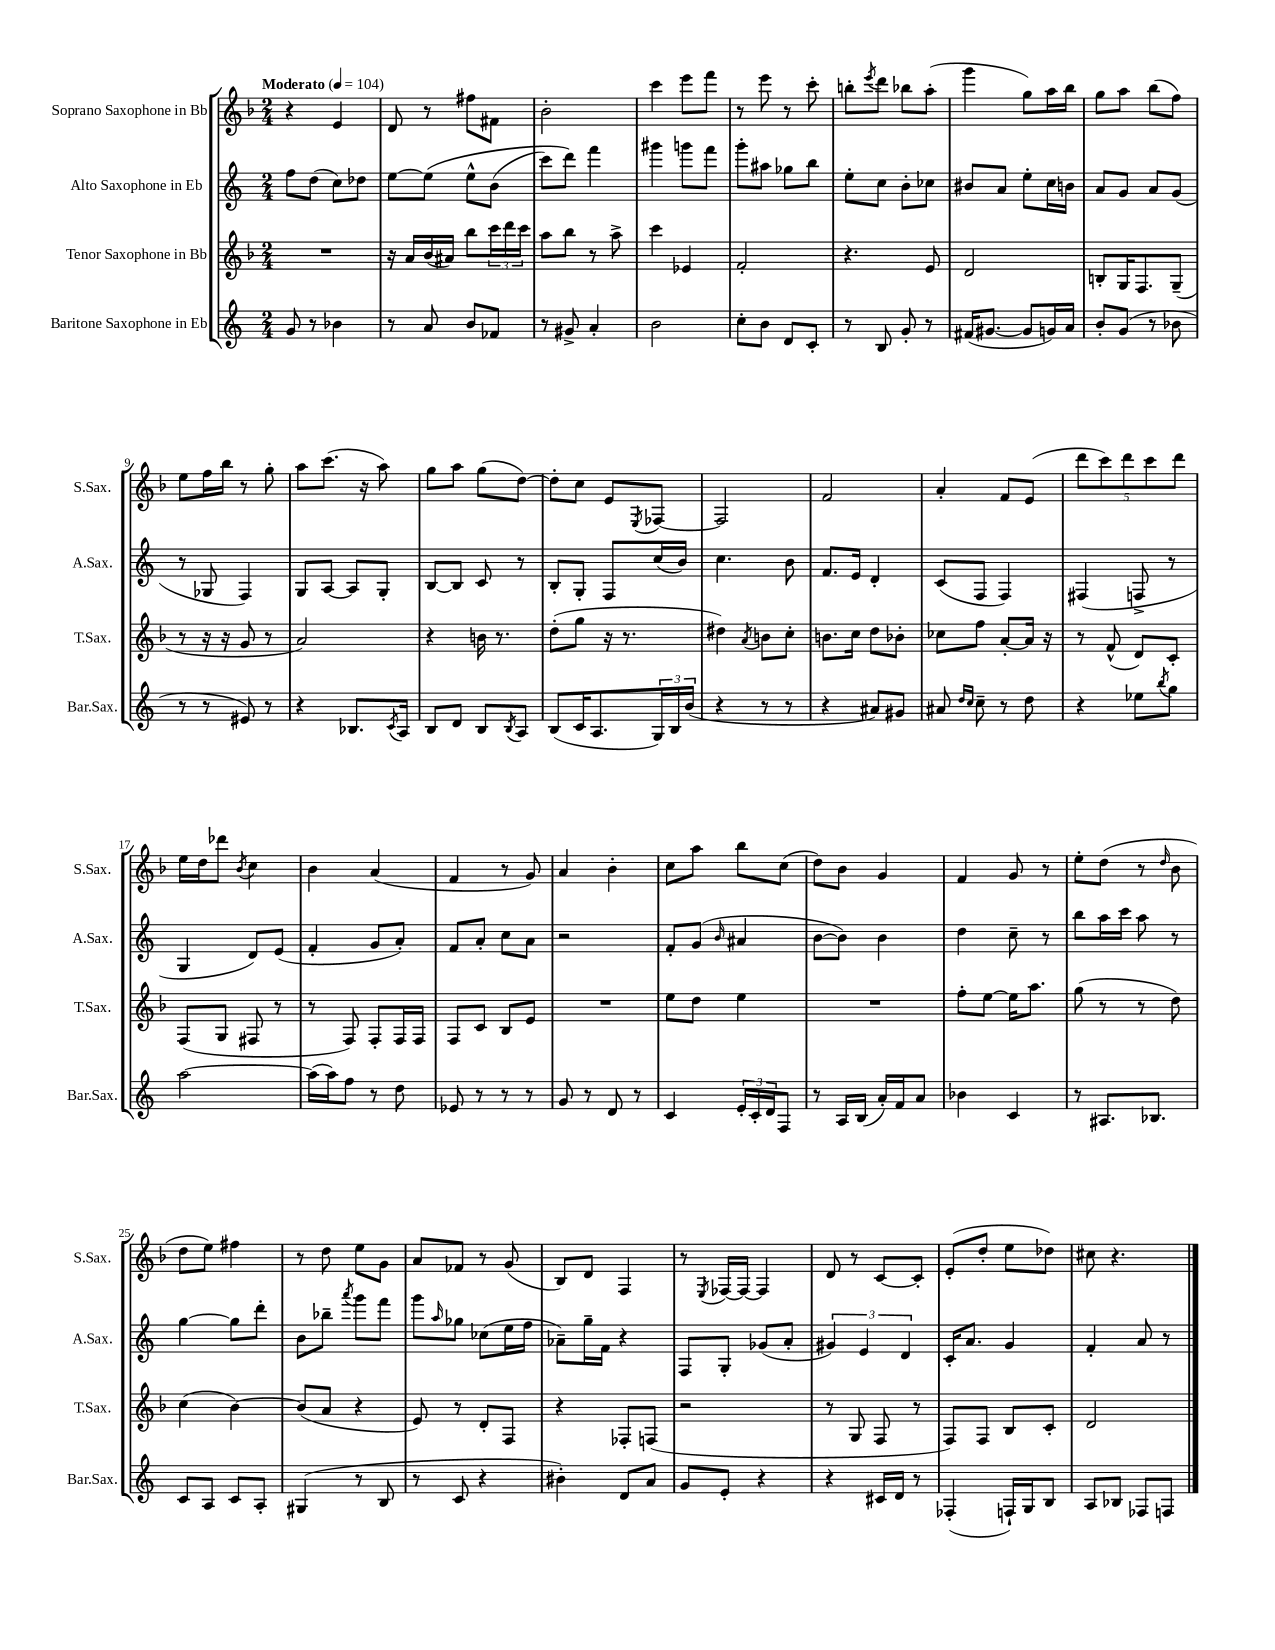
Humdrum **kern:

**kern	**kern	**kern	**kern
*staff4	*staff3	*staff2	*staff1
*clefG2	*clefG2	*clefG2	*clefG2
*k[]	*k[b-]	*k[]	*k[b-]
*M2/4	*M2/4	*M2/4	*M2/4
*MM104	*MM104	*MM104	*MM104
8g	2r	8ff	4r
8r	.	(8dd	.
4b-	.	8cc)	4e
.	.	8dd-	.
=	=	=	=
8r	16r	[8ee	8d
.	16a	.	.
8a	(16b-	&(8ee]	8r
.	16a#)	.	.
8b	8bb-	8ee^^	8ff#
8f-	24ccc	(8b	8f#
.	24ddd	.	.
.	24ccc	.	.
=	=	=	=
8r	8aa	8ccc)	2b-'
8g#^	8bb-	8ddd&)	.
4a'	8r	4fff	.
.	8aa^	.	.
=	=	=	=
2b	4ccc	4ggg#	4ccc
.	4e-	8ggg	8eee
.	.	8fff	8fff
=	=	=	=
8cc'	2f'	8ggg'	8r
8b	.	8aa#	8eee
8d	.	8gg-	8r
8c'	.	8bb	8ccc'
=	=	=	=
8r	4.r	8ee'	8bb'
.	.	.	8qeee
8B	.	8cc	8ddd
8g'	.	8b'	8bb-
8r	8e	8cc-	(8aa'
=	=	=	=
(16f#	2d	8b#	4ggg
[8.g#	.	.	.
.	.	8a	.
8g#]	.	8ee'	8gg)
16g)	.	16cc	16aa
16a	.	16b	16bb-
=	=	=	=
8b'	8B'	8a	8gg
(8g	16G	8g	8aa
.	8.F	.	.
8r	.	8a	(8bb-
8b-	(8G~	(8g	8ff)
=	=	=	=
8r	8r	8r	8ee
8r	16r	8G-	16ff
.	16r	.	16bb-
8e#)	8g	4F)	8r
8r	8r	.	8gg'
=	=	=	=
4r	2a)	8G	8aa
.	.	[8A	(8.ccc
8.B-	.	8A]	.
.	.	.	16r
.	.	8G'	8aa)
8qc	.	.	.
16A	.	.	.
=	=	=	=
8B	4r	[8B	8gg
8d	.	8B]	8aa
8B	16b	8c	(8gg
.	8.r	.	.
8qB	.	.	.
8A	.	8r	[8dd)
=	=	=	=
(8B	(8dd'	8B'	8dd']
16c	8gg	8G'	8cc
8.A	.	.	.
.	16r	8F	8e
.	8.r	.	.
.	.	.	8qE
24G)	.	(16cc	[8F-
24B	.	.	.
.	.	16b)	.
(24b	.	.	.
=	=	=	=
4r	4dd#)	4.cc	2F-]
.	8qa	.	.
8r	8b	.	.
8r	8cc'	8b	.
=	=	=	=
4r	8.b	8.f	2f
.	16cc	16e	.
8a#)	8dd	4d'	.
8g#	8b-'	.	.
=	=	=	=
8a#	8cc-	(8c	4a'
16qqdd	.	.	.
16qqcc	.	.	.
8cc~	8ff	8F	.
8r	[8a'	4F)	8f
8dd	16a]	.	(8e
.	16r	.	.
=	=	=	=
4r	8r	(4F#	10ddd
.	.	.	10ccc)
.	(8f^^	.	.
.	.	.	10ddd
8ee-	8d)	8F^	.
.	.	.	10ccc
8qbb	.	.	.
8gg	8c'	8r	.
.	.	.	10ddd
=	=	=	=
[2aa	(8F	4G	16ee
.	.	.	16dd
.	8G	.	8ddd-
.	.	.	8qb-
.	8F#	8d)	4cc
.	8r	(8e	.
=	=	=	=
(16aa]	8r	4f'	4b-
16aa)	.	.	.
8ff	8F)	.	.
8r	8F'	8g	(4a
8dd	16F	8a')	.
.	16F	.	.
=	=	=	=
8e-	8F	8f	4f
8r	8c	8a'	.
8r	8B-	8cc	8r
8r	8e	8a	8g)
=	=	=	=
8g	2r	2r	4a
8r	.	.	.
8d	.	.	4b-'
8r	.	.	.
=	=	=	=
4c	8ee	8f'	8cc
.	8dd	(8g	8aa
.	.	16qqb	.
24e'	4ee	4a#	8bb-
24c'	.	.	.
24d	.	.	.
8F	.	.	(8cc
=	=	=	=
8r	2r	[8b	8dd)
16A	.	8b])	8b-
(16B	.	.	.
16a')	.	4b	4g
16f	.	.	.
8a	.	.	.
=	=	=	=
4b-	8ff'	4dd	4f
.	[8ee	.	.
4c	16ee]	8cc~	8g
.	8.aa	.	.
.	.	8r	8r
=	=	=	=
8r	(8gg	8bb	8ee'
8.A#	8r	16aa	(8dd
.	.	16ccc	.
.	8r	8aa	8r
8.B-	.	.	.
.	.	.	16qqdd
.	8dd)	8r	8b-
=	=	=	=
8c	(4cc	[4gg	8dd
8A	.	.	8ee)
8c	[4b-)	8gg]	4ff#
8A'	.	8ddd'	.
=	=	=	=
(4G#	(8b-]	8b	8r
.	8a	8bb-~	8dd
.	.	8qaaa	.
8r	4r	8ggg	8ee
8B	.	8fff	8g
=	=	=	=
8r	8e)	8ggg	8a
.	.	16qqaa	.
8c	8r	8gg-	8f-
4r	8d'	(8cc-	8r
.	8F	16ee	(8g
.	.	16ff	.
=	=	=	=
4b#')	4r	8a-~)	8B-)
.	.	16gg~	8d
.	.	16f	.
8d	8F-'	4r	4F
8a	(8F	.	.
=	=	=	=
8g	2r	8F	8r
.	.	.	8qE
8e'	.	8G'	[16F-
.	.	.	16F-_
4r	.	(8g-	4F-]
.	.	8a'	.
=	=	=	=
4r	8r	6g#)	8d
.	8G	.	8r
.	.	6e	.
16c#	8F	.	[8c
16d	.	.	.
.	.	6d	.
8r	8r	.	8c']
=	=	=	=
(4F-'	8F)	16c'	(8e'
.	.	8.a	.
.	8F	.	8dd'
16F`)	8B-	4g	8ee
16G	.	.	.
8B	8c'	.	8dd-)
=	=	=	=
8A	2d	4f'	8cc#
8B-	.	.	4.r
8F-	.	8a	.
8F	.	8r	.
==	==	==	==
*-	*-	*-	*-
